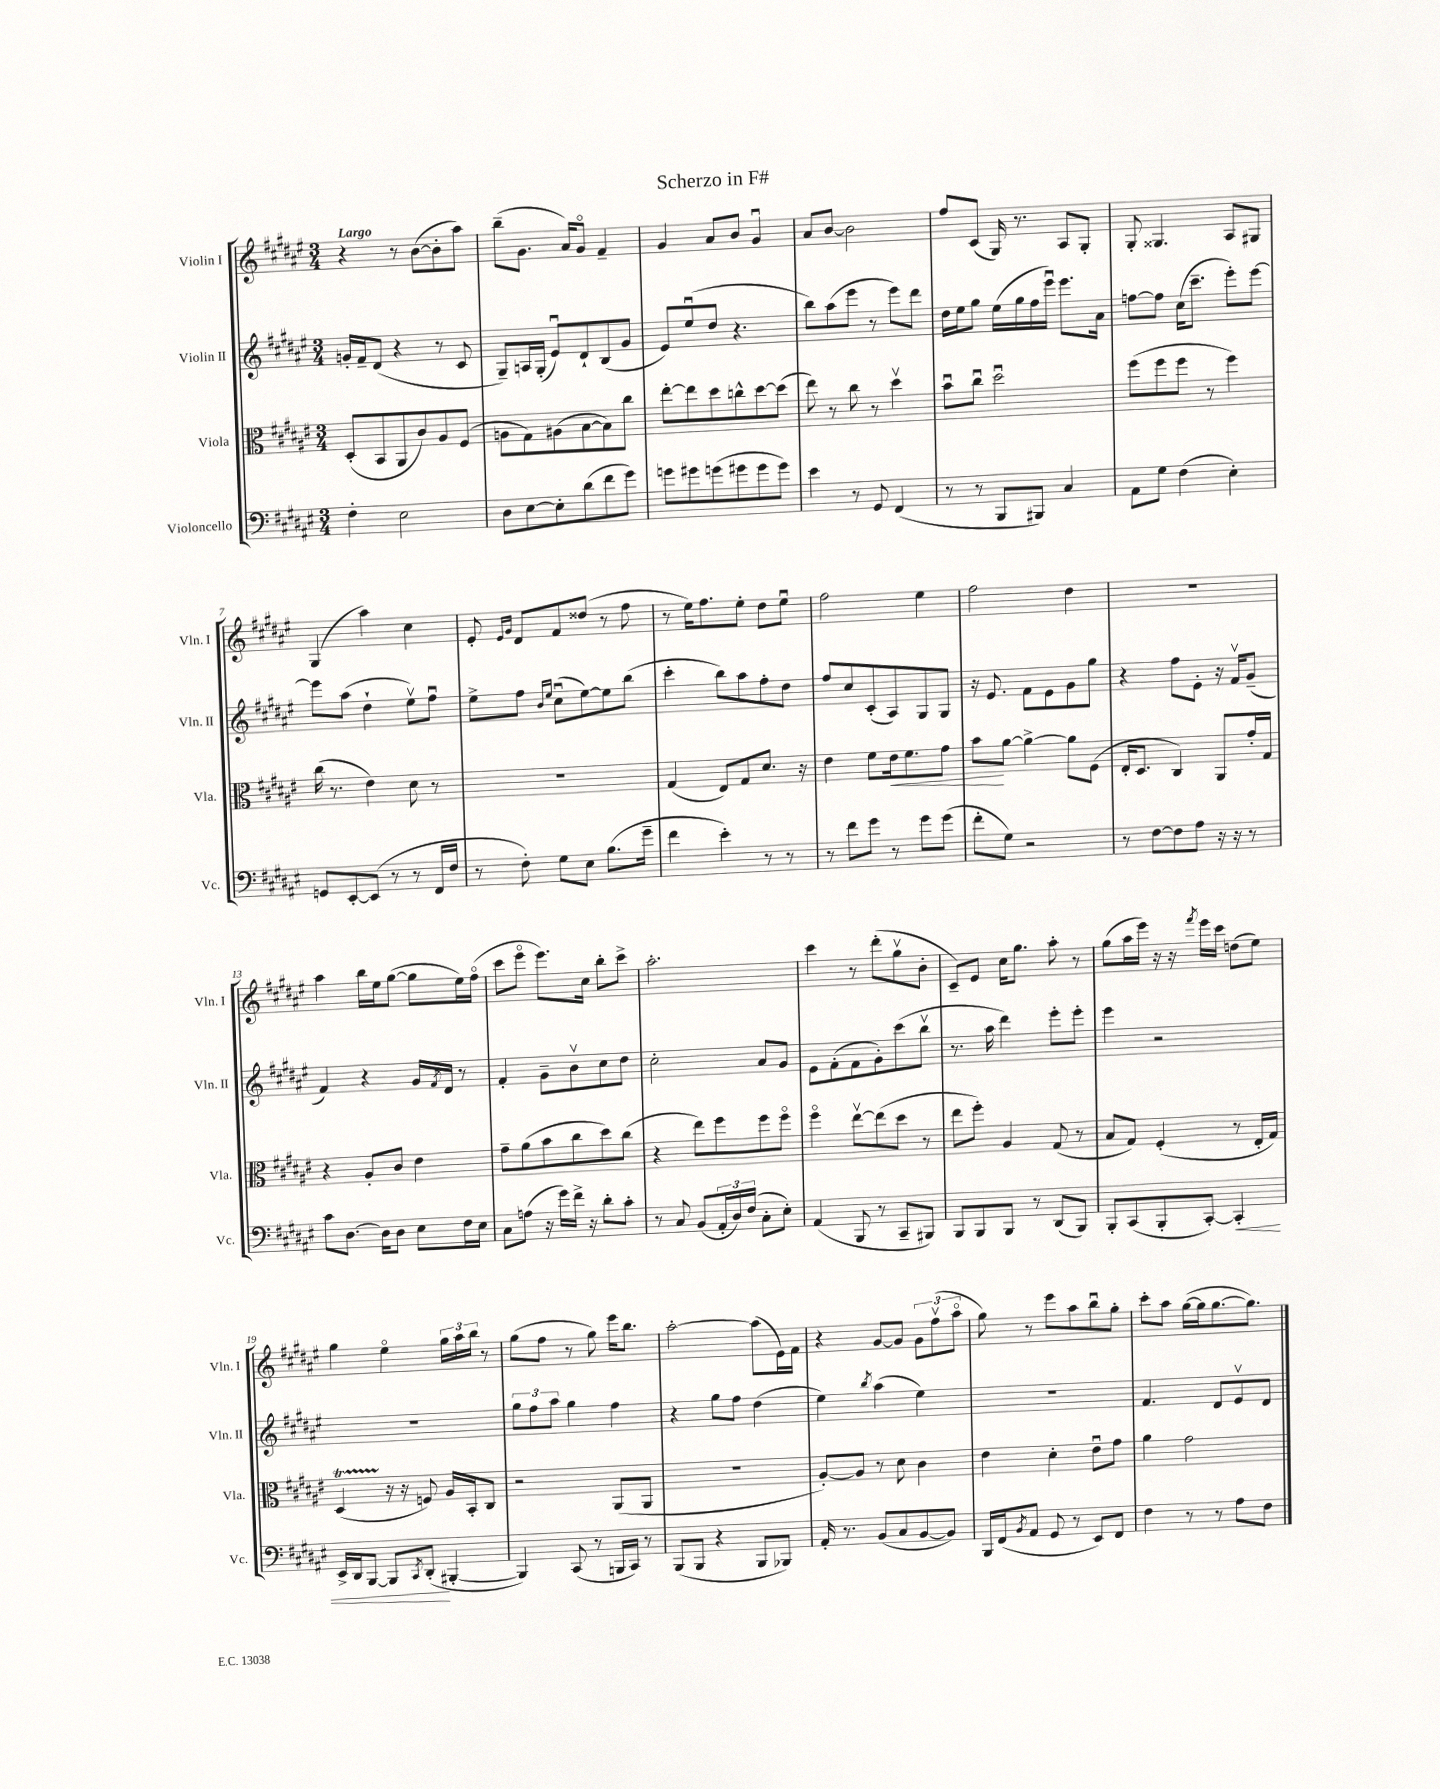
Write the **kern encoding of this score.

**kern	**kern	**kern	**kern
*staff4	*staff3	*staff2	*staff1
*clefF4	*clefC3	*clefG2	*clefG2
*k[f#c#g#d#a#e#]	*k[f#c#g#d#a#e#]	*k[f#c#g#d#a#e#]	*k[f#c#g#d#a#e#]
*M3/4	*M3/4	*M3/4	*M3/4
4F#'	(8D#'	16g'	4r
.	.	16f#~	.
.	8BB	(8d#	.
2E#	8AA#	4r	8r
.	8c#)	.	([8b
.	8A#	8r	8b']
.	(8F#	8c#	8aa#)
=	=	=	=
8D#	8A	8G#~)	(8bb~
[8E#	8G#)	16A	8.g#
.	.	(16G#'	.
8E#']	(8A#	8e#u)	.
.	.	.	16a#)
(8d#	[8B	8d#`	8g#o
8f#	8B])	(8B	4f#~
8g#)	8cc#	8g#	.
=	=	=	=
8g	[8ee#'	8e#)	4g#
8g#	8ee#]	(8ee#u	.
(8g	8dd#	8dd#	8a#
8g#	8cc^^	4.r	8b
8g#	[8dd#	.	4g#u
8g#)	(8dd#]	.	.
=	=	=	=
4e#	8ee#)	8bb)	8a#
.	8r	(8aa#	[8b
8r	8cc#	8eee#	2b]
8GG#	8r	8r	.
(4FF#	4dd#v	8eee#)	.
.	.	8ddd#	.
=	=	=	=
8r	8bu	16dd#	8ff#
.	.	16ee#	.
8r	8cc#u	8gg#	(8c#
8BBB	2dd#u	(16ee#	16G#)
.	.	16gg#	8.r
8BBB#)	.	16ff#	.
.	.	16eee#u)	.
4C#	.	8.eee#	8A#
.	.	.	8G#'
.	.	16a#	.
=	=	=	=
8AA#	(8ff#	[8ff	8G#'
8G#	8ff#	8ff]	4.G##
(4F#	8ff#	(16cc#	.
.	.	8.ccc#~	.
.	8r	.	.
4E#')	4ff#)	8eee#')	8A#
.	.	[8eee#	8G#
=	=	=	=
8GG	(16cc#	8eee#]	(4G#
.	8.r	.	.
[8EE#'	.	(8aa#	.
(8EE#]	4e#)	4dd#`	4aa#)
8r	.	.	.
8r	8d#	8ee#v)	4cc#
16FF#	8r	8ff#u	.
16F#	.	.	.
=	=	=	=
8r	2.r	8ee#^	8e#'
.	.	.	16qqe#
.	.	.	16qqg#
8F#')	.	8ff#	8d#
.	.	16qqb	.
.	.	16qqee#	.
8G#	.	(8cc#u	8f#
8E#	.	[8ee#)	(8dd##
(8.B	.	8ee#]	8r
.	.	(8bb	8ff#
16g#~	.	.	.
=	=	=	=
4f#	(4G#	4ccc#'	8r
.	.	.	16ee#)
.	.	.	8.ff#
4e#')	8E#)	8bb)	.
.	8G#	8aa#	8ee#'
8r	8.d#	8ff#'	8dd#
8r	.	8dd#	8ee#u
.	16r	.	.
=	=	=	=
8r	4e#	8ff#	2ff#
8f#	.	8cc#	.
8g#	8f#	(8c#'	.
8r	16e#	8A#)	.
.	8.f#	.	.
8g#	.	8G#	4ee#
(8g#	8g#	8G#	.
=	=	=	=
8f#'	8b	16r	2ff#
.	.	8.e#	.
8G#)	[8a#	.	.
2r	4a#^_	8f#	.
.	.	8e#	.
.	8a#]	8g#	4dd#
.	(8F#	8gg#	.
=	=	=	=
8r	16E#'	4r	2.r
.	8.D#	.	.
[8F#	.	.	.
8F#]	4C#)	8ff#	.
8A#	.	8e#'	.
16r	8AA#	16r	.
16r	.	16f#v	.
8r	16g#'	(8g#~	.
.	16G#	.	.
=	=	=	=
8c#	4r	4f#)	4aa#
[8.D#	.	.	.
.	8A#'	4r	16bb
16D#]	.	.	16ee#
8D#	8c#	.	([8gg#
8E#	4e#	16g#	8gg#]
.	.	8qf#	.
.	.	16d#	.
16F#	.	8r	16ee#)
16E#	.	.	(16ff#o
=	=	=	=
8C#	8g#~	4f#'	8ccc#
(8A	(8a#	.	8eee#o
16r	8b	8g#~	8.eee#)
16g#)	.	.	.
16f#^	8cc#	8bv	.
16r	.	.	16cc#
8d#'	8dd#)	8cc#	8bb'
8c#'	(8cc#	8dd#	8ccc#^
=	=	=	=
8r	4r	2cc#'	2.aa#'
8C#	.	.	.
(8BB	8ee#)	.	.
24AA#'	8ff#	.	.
24D#)	.	.	.
(24F#	.	.	.
8C#'	8ff#	8a#	.
8E#')	8ff#o	8g#	.
=	=	=	=
(4AA#	4ff#o	8e#	4ccc#
.	.	(8f#'	.
8BBB	[8ee#v	8f#	8r
8r	(8ee#]	8g#')	(8ddd#'
8CC#~	8dd#	(8ccc#	8gg#v
8BBB#)	8r	8bbv	8b'
=	=	=	=
8BBB	8ee#	8.r	8c#~)
8BBB	8ff#')	.	8e#
.	.	16aa#	.
8BBB	4A#	4ddd#)	16cc#
.	.	.	8.gg#
8r	.	.	.
(8DD#	(8G#	8eee#'	8aa#'
8BBB)	8r	8eee#'	8r
=	=	=	=
8BBB'	8B	4eee#	(8gg#
(8CC#	8G#)	.	16aa#
.	.	.	16eee#)
8BBB'	(4F#'	2r	16r
.	.	.	16r
.	.	.	8qfff#
[8CC#')	.	.	16eee#
.	.	.	16ccc#
4CC#']	8r	.	(8dd
.	16E#'	.	8ee#)
.	16G#)	.	.
=	=	=	=
16EE#^	(4D#	2.r	4gg#
16DD#	.	.	.
[8BBB	.	.	.
8BBB]	16r	.	4ee#o
.	16r	.	.
8qCC#	.	.	.
(8DD#'	8F)	.	.
[4BBB#'	16A#	.	24gg#
.	.	.	24aa#
.	16BB'	.	.
.	.	.	24bb
.	8C#	.	8r
=	=	=	=
4BBB#])	2r	12gg#	(8gg#
.	.	12ff#	.
.	.	.	8ff#
.	.	12aa#	.
(8CC#	.	4gg#	8r
8r	.	.	8gg#)
16BBB	(8AA#	4ff#	16eee#
16CC#)	.	.	8.bb
8r	8AA#	.	.
=	=	=	=
(8BBB	2.r	4r	[2aa#'
8BBB	.	.	.
4r	.	8gg#	.
.	.	8ff#	.
8BBB	.	(4dd#	(8aa#]
8BBB-)	.	.	16e#)
.	.	.	16f#
=	=	=	=
16AA#'	[8A#')	4ee#)	4r
8.r	.	.	.
.	8A#]	.	.
.	.	8qbb	.
(8BB	8r	(4aa#	[8g#
8C#	8d#	.	8g#]
[8BB	4c#	4ee#)	12g#
.	.	.	(12ff#v
8BB])	.	.	.
.	.	.	12aa#o
=	=	=	=
16BBB	4e#	2.r	8gg#)
(16FF#	.	.	.
8qBB	.	.	.
8AA#	.	.	8r
8GG#	4d#'	.	8eee#
8r	.	.	8aa#
8EE#)	8e#u	.	8bbu
8FF#	8g#	.	8gg#'
=	=	=	=
4F#	4a#	4.f#	8ccc#'
.	.	.	8aa#
8r	2g#	.	([16gg#
.	.	.	16gg#]
8r	.	8d#	[8.gg#
8A#	.	8e#v	.
.	.	.	8.gg#])
8F#	.	8d#	.
==	==	==	==
*-	*-	*-	*-
